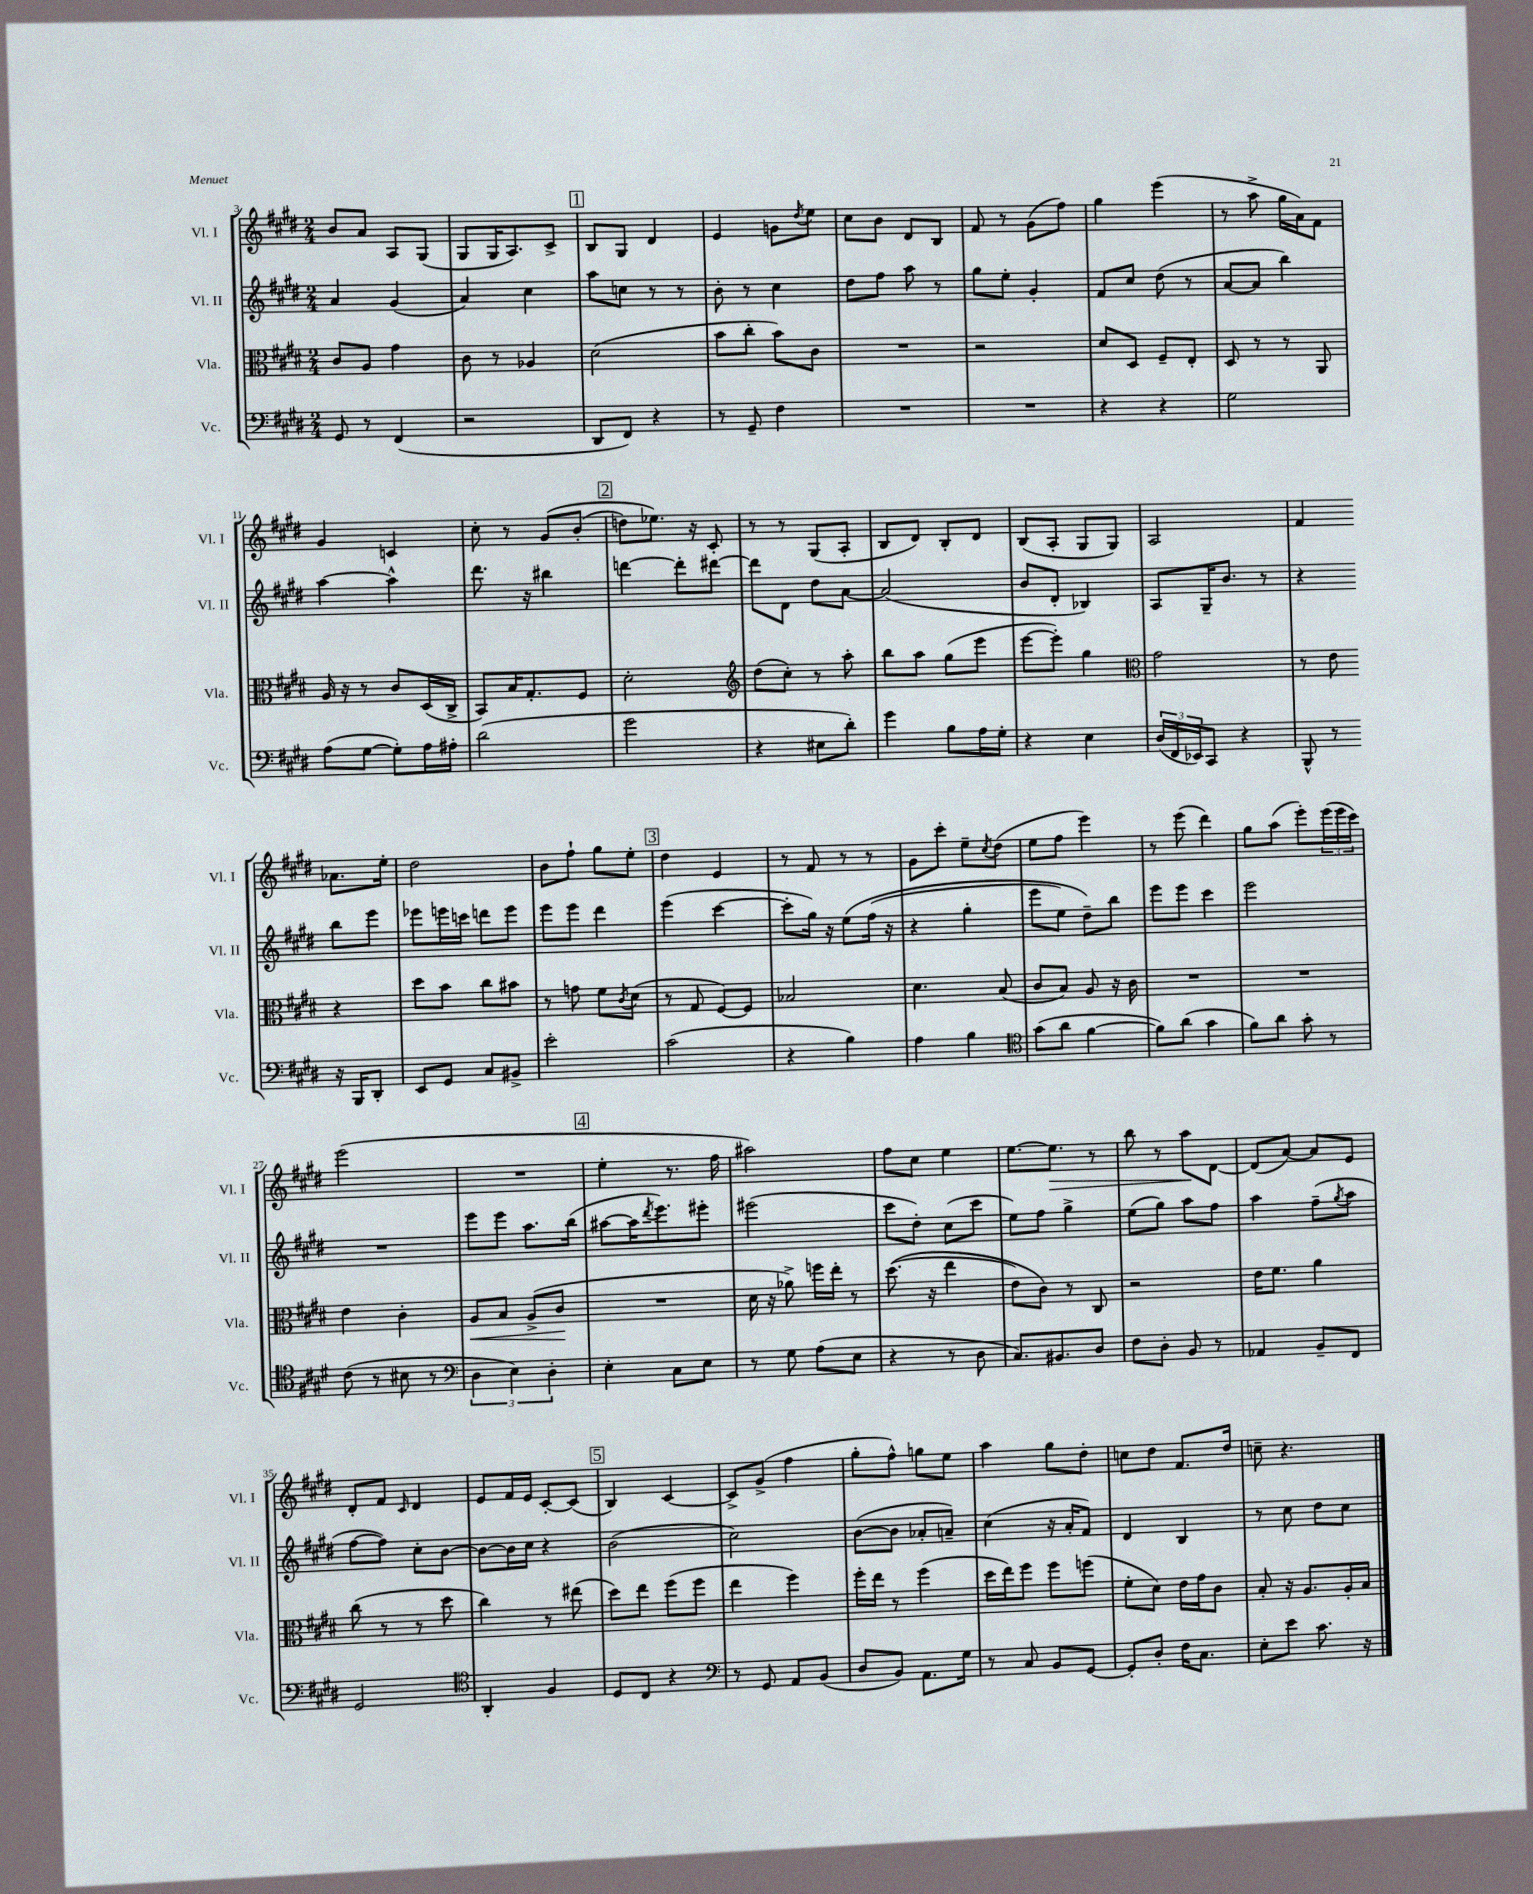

**kern	**kern	**kern	**kern
*staff4	*staff3	*staff2	*staff1
*clefF4	*clefC3	*clefG2	*clefG2
*k[f#c#g#d#]	*k[f#c#g#d#]	*k[f#c#g#d#]	*k[f#c#g#d#]
*M2/4	*M2/4	*M2/4	*M2/4
8GG#	8c#	4a	8b
8r	8A	.	8a
(4FF#	4g#	(4g#	8A
.	.	.	(8G#
=	=	=	=
2r	8c#	4a)	8G#
.	8r	.	16G#
.	.	.	8.A)
.	4A-	4cc#	.
.	.	.	8c#^
=	=	=	=
8DD#	(2d#	8aa	8B
8FF#)	.	8cc	8G#
4r	.	8r	4d#
.	.	8r	.
=	=	=	=
8r	8b	8b'	4e
8GG#~	8cc#'	8r	.
4F#	8b)	4cc#	8g
.	.	.	8qdd#
.	8c#	.	8ee
=	=	=	=
2r	2r	8dd#	8cc#
.	.	8ff#	8b
.	.	8aa	8d#
.	.	8r	8B
=	=	=	=
2r	2r	8gg#	8f#
.	.	8ee'	8r
.	.	4g#'	(8g#
.	.	.	8ff#)
=	=	=	=
4r	8d#	8f#	4gg#
.	8D#	8cc#	.
4r	8F#~	(8dd#	(4eee
.	8E'	8r	.
=	=	=	=
2G#	8D#	[8a	8r
.	8r	8a]	8aa^
.	8r	4bb)	16gg#
.	.	.	16a)
.	8AA	.	8f#
=	=	=	=
(8A	16A	[4aa	4g#
.	16r	.	.
[8G#	8r	.	.
8G#'])	8c#	4aa^^]	4c
16A	(16D#	.	.
16A#'	16C#^	.	.
=	=	=	=
(2d#	8BB)	8.ddd#	8cc#'
.	16B	.	8r
.	8.G#'	16r	.
.	.	4bb#	&(8g#
.	8F#	.	(8b'
=	=	=	=
2g#	2d#'	[4ddd	8dd)
.	.	.	8.ee-&)
.	.	8ddd']	.
.	.	.	16r
.	.	[8ddd#	8c#'
=	=	=	=
*	*clefG2	*	*
4r	(8dd#	8ddd#]	8r
.	8cc#')	8d#	8r
8E#	8r	8dd#	(8G#
8d#')	8aa'	[8a	8A'
=	=	=	=
4g#	8bb	(2a]	8B
.	8aa	.	8d#)
8B	(8gg#	.	8B'
16A	8eee	.	8d#
16G#'	.	.	.
=	=	=	=
4r	[8eee	8b	(8B
.	8eee'])	8d#'	8A'
4E	4gg#	4B-)	8G#
.	.	.	8G#)
=	=	=	=
*	*clefC3	*	*
(24D#	2g#	8A	2A
24FF#	.	.	.
24EE-)	.	.	.
8CC#	.	16G#~	.
.	.	8.b	.
4r	.	.	.
.	.	8r	.
=	=	=	=
8BBB^^	8r	4r	4f#
8r	8e	.	.
16r	4r	8bb	8.a-
16BBB	.	.	.
8DD#'	.	8eee	.
.	.	.	16ee'
=	=	=	=
8EE	8dd#	8eee-	2dd#
8GG#	8b	16eee	.
.	.	16ccc	.
8C#	8cc#	8ddd	.
8BB#^	8b#	8eee	.
=	=	=	=
2e'	8r	8eee	8b
.	8g	8eee	8ff#`
.	8f#	4ddd#	8gg#
.	8qc#	.	.
.	(8d#	.	8ee'
=	=	=	=
(2c#	8r	(4eee	4dd#
.	8G#	.	.
.	[8F#)	[4ccc#	4e
.	8F#]	.	.
=	=	=	=
4r	2B-	8ccc#']	8r
.	.	16gg#)	8f#
.	.	16r	.
4B)	.	&(8ee	8r
.	.	(16ff#	8r
.	.	16r	.
=	=	=	=
4A	4.d#	4r	8g#
.	.	.	8ccc#'
4B	.	4gg#'	8ee~
.	.	.	8qcc#
.	(8B	.	(8dd#
=	=	=	=
*clefC4	*	*	*
(8g#	8c#	8eee	8ee
8a	8B)	8ee)	8ff#
[4f#	8A	8dd#~&)	4eee)
.	16r	8bb	.
.	16c#	.	.
=	=	=	=
8f#])	2r	8eee	8r
(8a	.	8eee	(8eee
4g#	.	4ccc#	4ddd#)
=	=	=	=
8f#)	2r	2eee	8gg#
8a	.	.	(8aa
8g#'	.	.	8eee')
8r	.	.	(24eee
.	.	.	24eee
.	.	.	24ccc#)
=	=	=	=
(8c#	4e	2r	(2eee
8r	.	.	.
8B#	4c#'	.	.
8r	.	.	.
=	=	=	=
*clefF4	*	*	*
6D#	8A	8eee	2r
.	8B	8eee	.
6E)	.	.	.
.	(8A^	8.aa	.
6D#'	.	.	.
.	8c#	.	.
.	.	(16bb	.
=	=	=	=
4E'	2r	[8aa#	4ee'
.	.	16aa#]	.
.	.	8qddd#	.
.	.	8.eee)	.
8C#	.	.	8.r
8E	.	8eee#'	.
.	.	.	16ff#
=	=	=	=
8r	16d#	(2eee#	2aa#)
.	16r	.	.
8G#	8a-^)	.	.
(8A	16ff	.	.
.	16ee'	.	.
8E	8r	.	.
=	=	=	=
4r	&((8.dd#	8ccc#	8ff#
.	.	8dd#')	8cc#
.	16r	.	.
8r	4ee	(8cc#	4ee
8D#	.	8ccc#	.
=	=	=	=
8.C#)	8e)	8ee)	[8.ee
.	8c#&)	8ff#	.
8.BB#	.	.	8.ee]
.	8r	4gg#^	.
8D#	8C#	.	8r
=	=	=	=
8F#	2r	(8ee	8bb
8D#'	.	8gg#)	8r
8BB	.	8aa	8aa
8r	.	8ff#	[8d#
=	=	=	=
4AA-	16e	4aa	(8d#]
.	8.f#	.	.
.	.	.	[8a)
8BB~	4a	(8ff#~	8a]
.	.	8qgg#	.
8FF#	.	8aa	8e
=	=	=	=
2GG#	(8cc#	[8ff#	8d#'
.	8r	8ff#])	8f#
.	.	.	16qqc#
.	8r	8cc#'	4d#
.	8dd#	[8b	.
=	=	=	=
*clefC4	*	*	*
4AA'	4cc#)	8b_	8e
.	.	16b]	16f#
.	.	16cc#	16e
4F#	8r	4r	[8c#'
.	(8ee#	.	(8c#]
=	=	=	=
8D#	8dd#)	(2b	4B)
8C#	8ee	.	.
4r	(8ff#	.	[4c#
.	8ff#	.	.
=	=	=	=
*clefF4	*	*	*
8r	4ee	2cc#)	8c#^]
8GG#	.	.	(8g#^
8AA	4ff#)	.	4ff#
(8BB	.	.	.
=	=	=	=
8D#	16ff#'	([8b	8gg#'
.	16ee	.	.
8BB)	8r	8b]	8ff#^^)
8.AA	(4ff#	8a-'	8gg
.	.	8a~)	8ee
16G#	.	.	.
=	=	=	=
8r	16dd#	(4cc#	4aa
.	16ee)	.	.
8C#	8ff#	.	.
8BB	8ff#	16r	8gg#
.	.	16a'	.
[8GG#	(8ff	8f#)	8dd#'
=	=	=	=
8GG#']	8f#'	4d#	8cc
8D#'	8d#)	.	8dd#
16F#	16e	4B	8.f#
8.C#	16g#	.	.
.	8c#	.	.
.	.	.	16dd#
=	=	=	=
8E'	8B'	8r	8cc~
8e	16r	8cc#	4.r
.	8.A	.	.
8.c#	.	8dd#	.
.	16A'	8cc#	.
16r	16B	.	.
==	==	==	==
*-	*-	*-	*-
